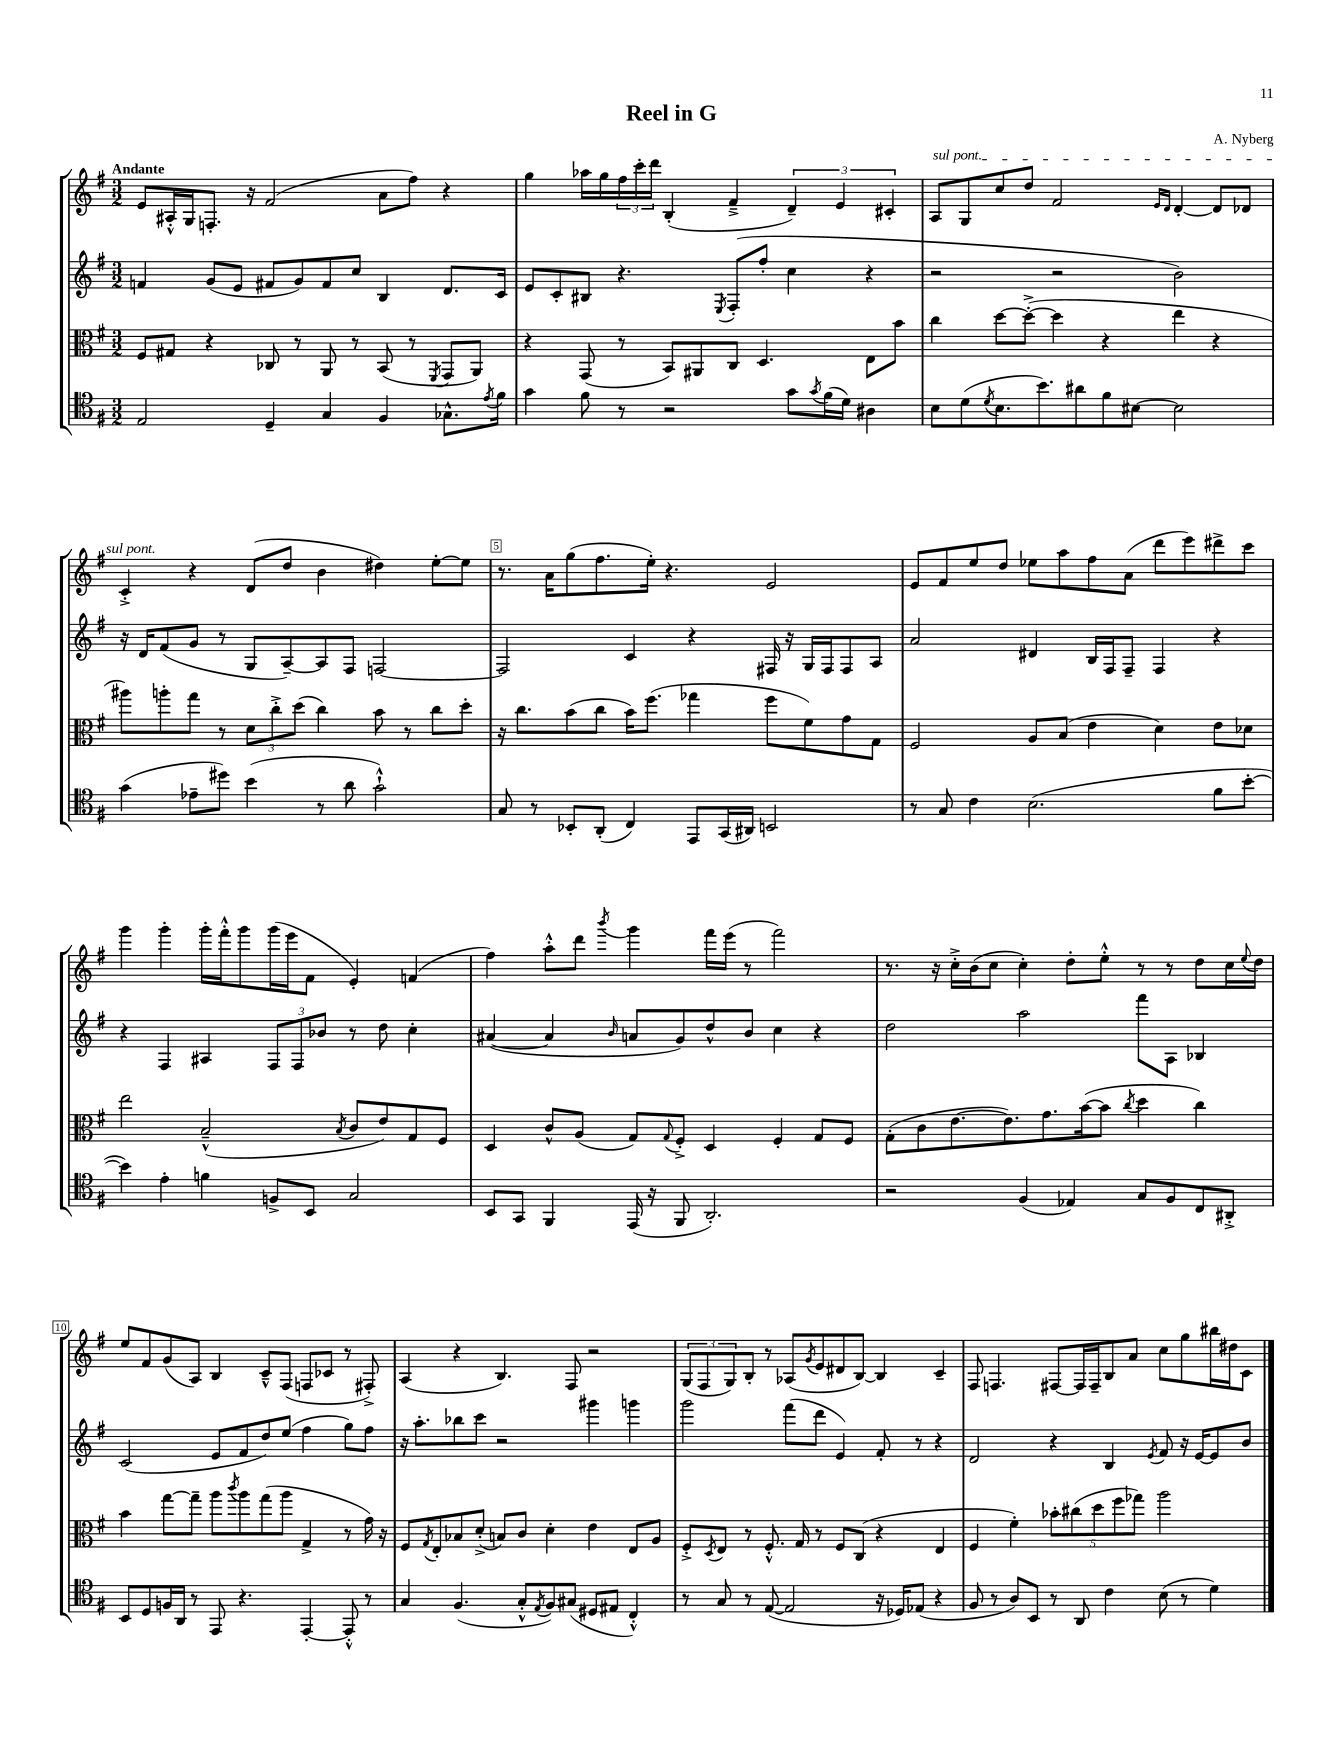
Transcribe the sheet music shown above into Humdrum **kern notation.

**kern	**kern	**kern	**kern
*part4	*part3	*part2	*part1
*staff4	*staff3	*staff2	*staff1
*clefC4	*clefC3	*clefG2	*clefG2
*k[f#]	*k[f#]	*k[f#]	*k[f#]
*M3/2	*M3/2	*M3/2	*M3/2
=1	=1	=1	=1
!	!	!	!LO:TX:a:B:t=Andante
2E/	8F#/L	4fn/	8e/L
.	8G#X/J	.	16A#X'^^/L
.	.	.	16G/J
.	4r	(8g/L	8.Fn'/J
.	.	8e/J	.
.	.	.	16r
4D~/	8C-X/	8f#X/L	(2f#/
.	8r	8g/)	.
4G/	8AA/	8f#/	.
.	8r	8cc/J	.
4F#/	(8BB/	4B/	8a\L
.	8r	.	8ff#\J)
.	8qFF#/	.	.
8.G-X^^\L	8GG/L	8.d/L	4r
.	8AA/J)	.	.
8qe/	.	.	.
16f#\Jk	.	16c/Jk	.
=2	=2	=2	=2
4g\	4r	8e/L	4gg\
.	.	8c'/	.
8f#\	(8GG/	8B#X/J	16aa-X\LL
.	.	.	16gg\
8r	8r	4.r	24ff#\
.	.	.	24ccc'\
.	.	.	24ddd\JJ
2r	8BB/L)	.	(4B'/
.	8AA#X/	.	.
.	.	8qE/	.
.	8C/J	(8F#'/L	4f#~^/
.	4.D/	8ff#'/J	.
8g\L	.	4cc\	6d~/)
8qg/	.	.	.
(16f#\L	.	.	.
.	.	.	6e/
16d\JJ)	.	.	.
4A#X\	8E\L	4r	.
.	.	.	6c#X'/
.	8b\J	.	.
=3	=3	=3	=3
!	!	!	!LO:TX:a:i:t=sul pont.
8B\L	4cc\	2r	8A/L
(8d\	.	.	8G/
8qd/	.	.	.
8.B\	[8dd\L	.	8cc/
.	(8dd'^\J_	.	8dd/J
8.b\)	.	.	.
.	4dd\]	2r	2f#/
8a#X\	.	.	.
8f#\	4r	.	.
[8B#X\J	.	.	.
.	.	.	16qqe/LL
.	.	.	16qqd/JJ
2B#\]	4ee\	2b\)	[4d'/
.	4r	.	8d/L]
.	.	.	8d-X/J
!!LO:LB:g=z
=4	=4	=4	=4
(4g\	8aa#X\L)	16r	4c'^/
.	.	16d/KL	.
.	8aan'\	(8f#/	.
8e-X~\L	8gg\J	8g/J	4r
8dd#X\J)	8r	8r	.
(4b\	12d\L	8G/L	(8d/L
.	12cc'^\	.	.
.	.	[8A~/)	8dd/J
.	(12dd\J	.	.
8r	4cc\)	8A/]	4b\
8a\	.	8F#/J	.
2g`^^\)	8b\	[2Fn/	4dd#X\)
.	8r	.	.
.	8cc\L	.	[8ee'\L
.	8dd'\J	.	8ee\J]
=5	=5	=5	=5
8G/	16r	2F/]	8.r
.	8.cc\L	.	.
8r	.	.	.
.	.	.	16a\KL
8BB-X'/L	(8b\	.	(8gg\
(8AA'/J	8cc\J	.	8.ff#\
4C/)	16b\KL)	4c/	.
.	(8.ff#\J	.	16ee'\Jk)
.	.	.	4.r
8EE/L	4gg-X\	4r	.
(16GG/L	.	.	.
16AA#X/JJ)	.	.	.
2BBn/	8ff#\L	16F#X/	2e/
.	.	16r	.
.	8f#\)	16G/LL	.
.	.	16F#/J	.
.	8g\	8F#/	.
.	8G\J	8A/J	.
=6	=6	=6	=6
8r	2F#/	2a/	8e/L
8G/	.	.	8f#/
4c\	.	.	8ee/
.	.	.	8dd/J
(2.B\	8A/L	4d#X/	8ee-X\L
.	(8B/J	.	8aa\
.	4e\	16B/LL	8ff#\
.	.	16F#/J	.
.	.	8F#~/J	(8a\J
.	4d\)	4F#/	8ddd\L
.	.	.	8eee\)
8f#\L	8e\L	4r	8ddd#X^\
[8b'\J	8d-X\J	.	8ccc\J
!!LO:LB:g=z
=7	=7	=7	=7
4b\])	2ee\	4r	4ggg\
4e'\	.	4F#/	4ggg'\
4fn\	(2B~^^/	4A#X/	16ggg'\LL
.	.	.	16fff#'^^\J
.	.	.	8ggg\
8Fn^/L	.	12F#/L	(16ggg\L
.	.	.	16eee\J
.	.	12F#/	.
8BB/J	.	.	8f#\J
.	.	12b-X/J	.
.	8qB/	.	.
2G/	8c/L	8r	4e'/)
.	8e/)	8dd\	.
.	8G/	4cc'\	(4fn/
.	8F#/J	.	.
=8	=8	=8	=8
8BB/L	4D/	([4a#X/	4ff#\)
8GG/J	.	.	.
4FF#/	8c^^/L	4a#/]	8aa'^^\L
.	(8A/J	.	8ddd\J
.	.	16qqb/	8qbbb/
(16EE/	8G/L)	8an/L	4ggg\
16r	.	.	.
.	8qqG/	.	.
8FF#/	8F#'^/J	8g/)	.
2.AA'/)	4D/	8dd^^/	16fff#\LL
.	.	.	(16eee\JJ
.	.	8b/J	8r
.	4F#'/	4cc\	2fff#\)
.	8G/L	4r	.
.	8F#/J	.	.
=9	=9	=9	=9
2r	(8G'\L	2dd\	8.r
.	8c\	.	.
.	.	.	16r
.	[8.e\	.	16cc'^\LL
.	.	.	(16b\J
.	.	.	8cc\J
.	8.e\])	.	.
(4F#/	.	2aa\	4cc'\)
.	8.g\	.	.
4E-X/)	.	.	8dd'\L
.	([16b\k	.	.
.	8b\J]	.	8ee'^^\J
.	8qcc/	.	.
8G/L	4dd\	8fff#\L	8r
8F#/	.	8A\J	8r
8C/	4cc\)	4B-X/	8dd\L
8AA#X'^/J	.	.	16cc\L
.	.	.	8qqee/
.	.	.	16dd\JJ
!!LO:LB:g=z
=10	=10	=10	=10
8BB/L	4b\	(2c/	8ee/L
8D/	.	.	8f#/
16Fn/L	[8gg\L	.	(8g/
16AA/JJ	.	.	.
8r	8gg~\J]	.	8A/J)
8EE/	8aa\L	8e/L	4B/
.	8qccc/	.	.
4.r	8aa\	8f#/	.
.	(8gg\	8dd/)	8c~^^/L
.	8aa\J	(8ee/J	(8F#/J
[4EE'/	4G^/	4ff#\	8Fn/L
.	.	.	8c-X/J
8EE'^^/]	8r	8gg\L)	8r
8r	16g\)	8ff#\J	8F#X'^/)
.	16r	.	.
=11	=11	=11	=11
4G/	8F#/L	16r	(4A/
.	.	8.aa'\L	.
.	8qG/	.	.
.	8E'/	.	.
(4.F#/	8B-X/	8bb-X\	4r
.	(8d'^/J	8ccc\J	.
.	8Bn/L)	2r	4.B/)
8G'^^/L	8c/J	.	.
8qE/	.	.	.
8F#/)	4d'\	.	.
(8G#X/J	.	.	8F#/
8D#X/L	4e\	4ggg#X\	2r
8E#X/J	.	.	.
4C'^^/)	8E/L	4gggn\	.
.	8A/J	.	.
=12	=12	=12	=12
8r	8F#'^/L	2ggg\	(12G/L
.	.	.	12F#/
.	8qD/	.	.
8G/	8E/J	.	.
.	.	.	12G/)
8r	8r	.	8B'/J
([8E/	8.F#'^^/	.	8r
2E/]	.	(8fff#\L	(8A-X/L
.	16G/	.	.
.	.	.	8qg/
.	8r	8ddd\J	8e/
.	8F#/L	4e/)	8d#X/
.	(8C/J	.	[8B/J)
16r	4r	8f#'/	4B/]
16D-X/KL)	.	.	.
(8E-X/J	.	8r	.
4r	4E/	4r	4c~/
=13	=13	=13	=13
8F#/	4F#/	2d/	8F#/
8r	.	.	4.Fn/
8A/L)	4f#'\)	.	.
8BB/J	.	.	.
8r	10b-X'\L	4r	[8F#X/L
.	(10cc#X\	.	.
8AA/	.	.	16F#/L]
.	.	.	16F#~/J
.	10dd\	.	.
4c\	.	4B/	8B/
.	10ff#\	.	.
.	.	.	8a/J
.	10gg-X\J)	.	.
.	.	8qe/	.
(8B\	2aa\	8f#/	8cc\L
8r	.	16r	8gg\
.	.	[16e/KL	.
4d\)	.	8e/]	16bb#X\L
.	.	.	16dd#X\J
.	.	8b/J	8c\J
==	==	==	==
*-	*-	*-	*-
